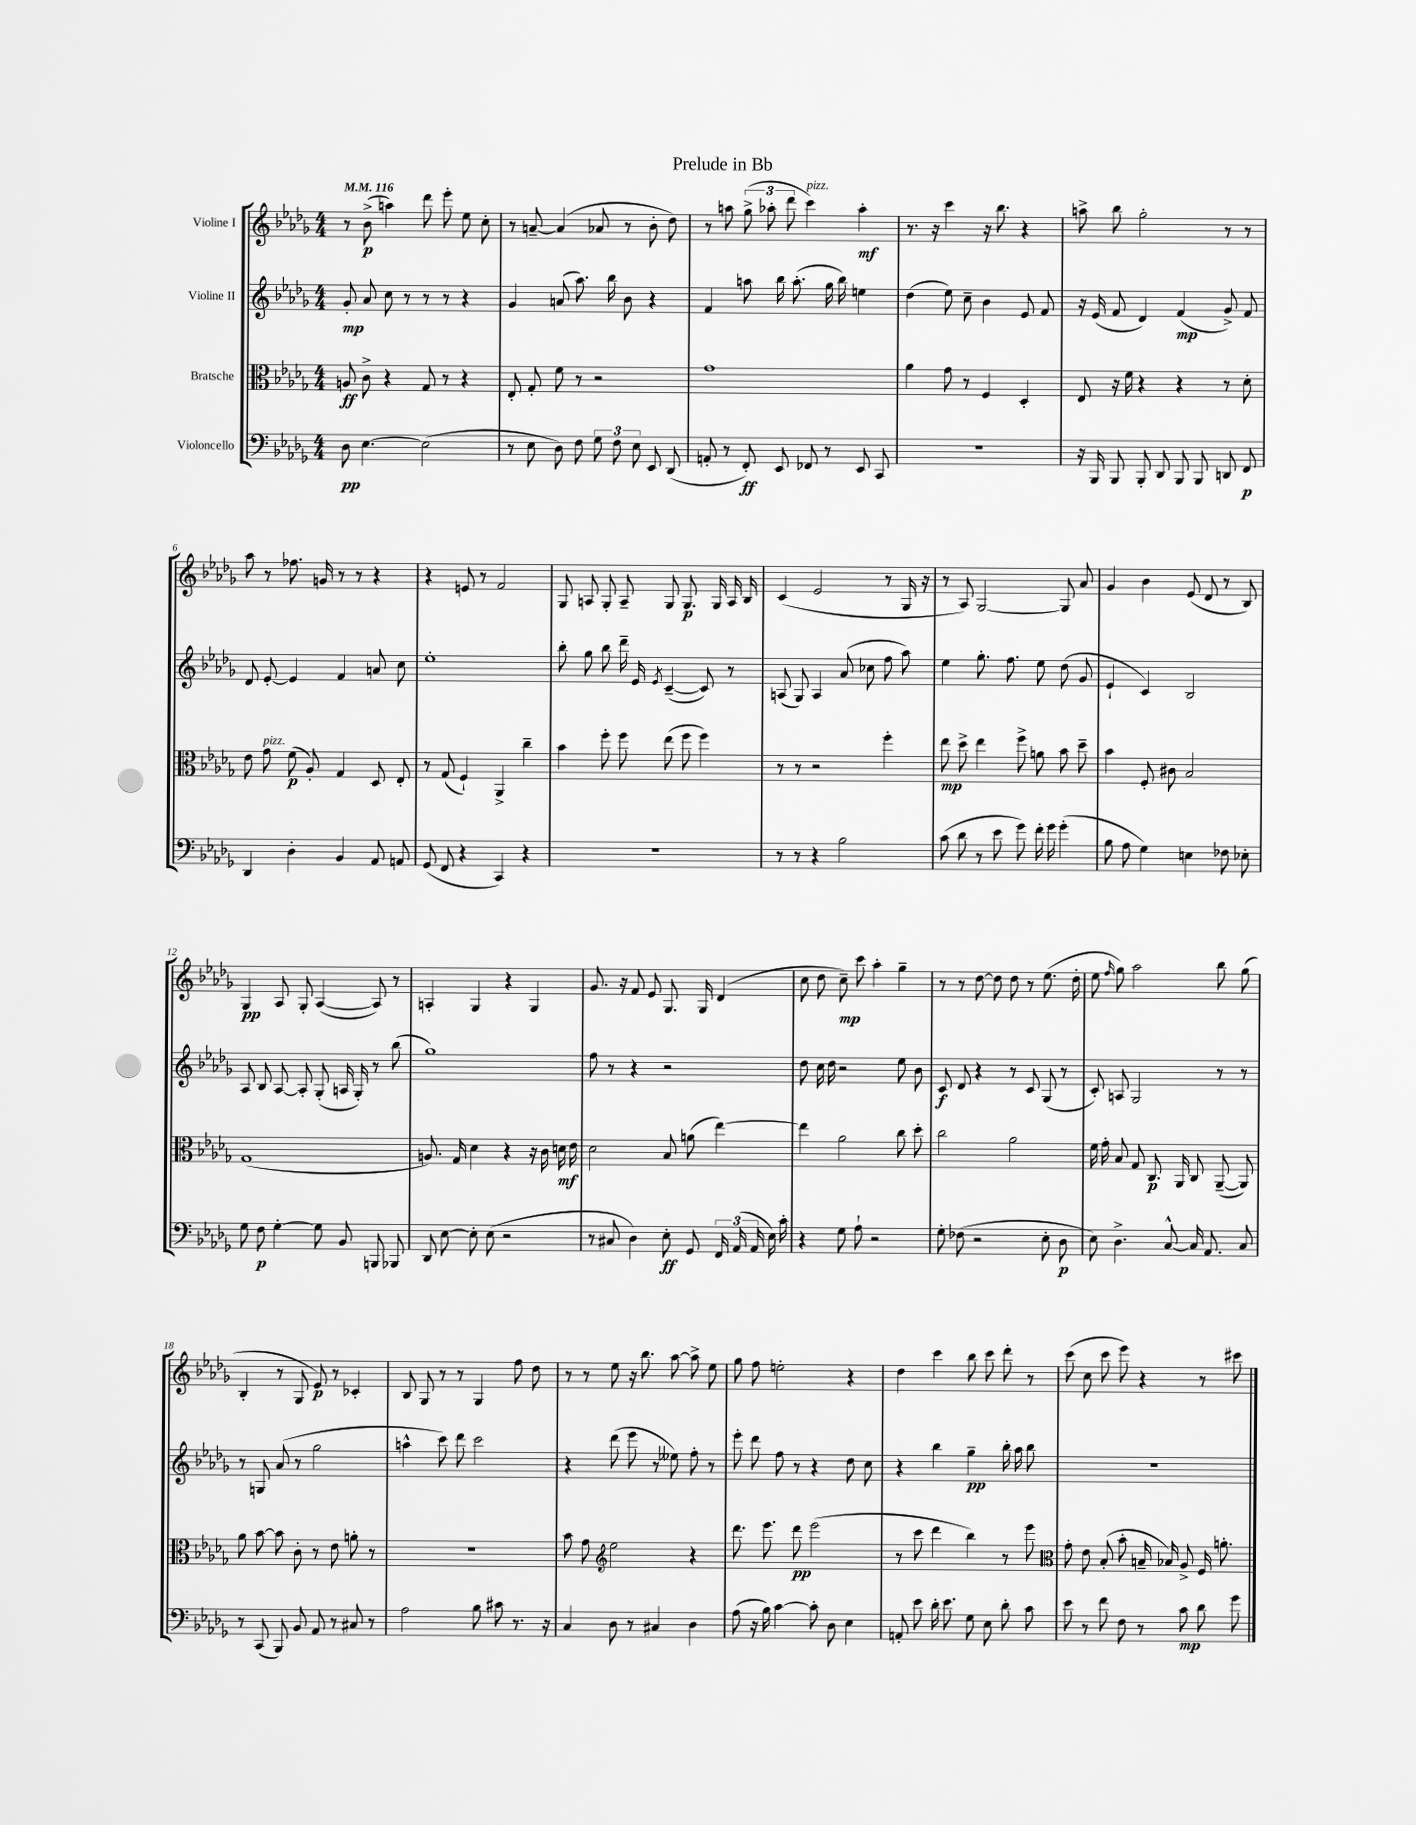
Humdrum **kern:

**kern	**kern	**kern	**kern
*staff4	*staff3	*staff2	*staff1
*clefF4	*clefC3	*clefG2	*clefG2
*k[b-e-a-d-g-]	*k[b-e-a-d-g-]	*k[b-e-a-d-g-]	*k[b-e-a-d-g-]
*M4/4	*M4/4	*M4/4	*M4/4
*MM116	*MM116	*MM116	*MM116
8D-\	8A/	8g-'/	8r
[4.E-\	8c^\	8a-/	(8b-^\
.	4r	8cc\	4aa\)
.	.	8r	.
(2E-\]	8G-/	8r	8ddd-\
.	8r	8r	8eee-'\
.	4r	4r	8ee-\
.	.	.	8cc'\
=	=	=	=
8r	8E-'/	4g-/	8r
8E-\	8G-'/	.	[8a~/
8D-\)	8f\	(8a/	(4a/]
8F\	8r	8.aa-\)	.
12G-\	2r	.	8a-/
.	.	16bb-\	.
12F\	.	.	.
.	.	8b-\	8r
12E-\	.	.	.
8EE-/	.	4r	8b-'\
(8DD-/	.	.	8dd-\)
=	=	=	=
8AA'/	1g-	4f/	8r
8r	.	.	8aa\
8FF'/)	.	8aa\	(12gg-^\
.	.	.	12aa-'\
8EE-/	.	16bb-\	.
.	.	.	12ddd-\
.	.	(8.aa'\	.
8FF-/	.	.	4ccc\)
8r	.	16gg-\	.
.	.	16bb-\)	.
8EE-/	.	4ee\	4aa-'\
8CC/	.	.	.
=	=	=	=
1r	4a-\	(4dd-\	8.r
.	.	.	16r
.	8g-\	8ee-\)	4ccc\
.	8r	8cc~\	.
.	4F/	4b-\	16r
.	.	.	8.bb-\
.	4D-'/	8e-/	4r
.	.	8f/	.
=	=	=	=
16r	8E-/	16r	8aa^\
16BBB-/	.	(16e-/	.
8BBB-/	16r	8f/	8bb-\
.	16f\	.	.
8BBB-'/	4r	4d-/)	2gg-'\
8DD-/	.	.	.
8BBB-/	4r	(4f/	.
8BBB-/	.	.	.
8DD/	8r	8g-^/)	8r
8FF/	8d-'\	8f/	8r
=	=	=	=
4DD-/	8e-\	8d-/	8aa-\
.	8g-\	[8e-'/	8r
4D-'\	(8f\	4e-/]	8.ff-\
.	8A-'/)	.	.
.	.	.	16g/
4BB-/	4G-/	4f/	8r
.	.	.	8r
8AA-/	8D-/	8a/	4r
8AA/	8E-'/	8cc\	.
=	=	=	=
(8GG-/	8r	1ee-'	4r
8FF/	(8G-/	.	.
4r	4F`/)	.	8e/
.	.	.	8r
4CC/)	4AA-^/	.	2f/
4r	4cc~\	.	.
=	=	=	=
1r	4b-\	8bb-'\	8G-/
.	.	8gg-\	8A/
.	8ff'\	8bb-\	8G-'/
.	8ff\	16ddd-~\	8A~/
.	.	16e-/	.
.	.	8qe-/	.
.	(8ee-\	([4c~/	8G-/
.	8ff\	.	8.G-/
.	4ff\)	8c/])	.
.	.	.	16G-/
.	.	8r	16A/
.	.	.	16B-/
=	=	=	=
8r	8r	(8A/	(4c/
8r	8r	8G-/)	.
4r	2r	4A/	2e-/
2B-\	.	(8a-/	.
.	.	8cc-\	.
.	4ff'\	8ff\	8r
.	.	8aa-\)	16G-/
.	.	.	16r
=	=	=	=
(8c\	8ee-\	4ee-\	8r
8d-\	8dd-^\	.	8A-/)
8r	4ee-\	8.gg-'\	[2G-/
8e-\	.	.	.
.	.	8.ff\	.
8g-\)	8ff^\	.	.
16f'\	8a\	8ee-\	.
16g-\	.	.	.
(4g-'\	8b-\	(8dd-\	8G-/]
.	8dd-~\	8g-/	8a-/
=	=	=	=
8B-\	4b-\	4e-`/	4g-/
8A-\	.	.	.
4G-\)	8F'/	4c/)	4b-\
.	8c#\	.	.
4E\	2B-/	2B-/	(8e-/
.	.	.	8d-/
8F-\	.	.	8r
8E-'\	.	.	8B-/)
=	=	=	=
8G-\	(1G-	8A-/	4G-/
8F\	.	8B-/	.
[4G-'\	.	[8A-/	8A-/
.	.	8A-'/]	8G-'/
8G-\]	.	(8G-'/	([4A-/
8BB-/	.	16A/	.
.	.	16G-'/)	.
8BBB/	.	8r	8A-/])
8BBB-/	.	(8bb-\	8r
=	=	=	=
8DD-/	8.A/)	1gg-)	4A'/
[8E-\	.	.	.
.	16G-/	.	.
8E-'\]	4d-\	.	4G-/
(8E-\	.	.	.
2r	4r	.	4r
.	16r	.	4G-/
.	16c\	.	.
.	16d\	.	.
.	16e-\	.	.
=	=	=	=
8r	2d-\	8ff\	8.g-/
8C#/	.	8r	.
.	.	.	16r
4D-\)	.	4r	8f/
.	.	.	8e-/
8E-'\	8B-/	2r	8.G-/
8GG-/	(8a\	.	.
.	.	.	16G-/
24FF/	[4ee-\)	.	(4d-/
(24AA-/	.	.	.
24AA-/	.	.	.
16E-\)	.	.	.
16c'\	.	.	.
=	=	=	=
4r	4ee-\]	8dd-\	8cc\
.	.	16cc\	8dd-\
.	.	16dd-\	.
8G-\	2a-\	2r	8cc~\)
8A-`\	.	.	8ccc\
2r	.	.	4aa-'\
.	8cc\	8ee-\	4gg-~\
.	8dd-'\	8b-\	.
=	=	=	=
8G-'\	2cc\	8c/	8r
(8F-\	.	8d-/	8r
2r	.	4r	[8dd-\
.	.	.	8dd-\]
.	2a-\	8r	8dd-\
.	.	8c/	8r
8E-'\	.	(8G-/	(8.ee-\
8D-\	.	8r	.
.	.	.	16dd-'\
=	=	=	=
8E-\)	16f\	8c'/)	8ee-\
.	16g-'\	.	.
.	.	.	16qqff/
4.D-^\	8B-/	8A/	8gg-\)
.	8G-/	2G-/	2aa-\
.	8.C/	.	.
[8C^^/	.	.	.
.	16AA-/	.	.
16C/]	8C/	.	.
8.AA-/	.	.	.
.	([8AA-~/	8r	8bb-\
8C/	8AA-/])	8r	(8gg-\
=	=	=	=
8r	8a-\	8r	4B-'/
(8CC/	[8b-\	8G/	.
8BBB-/)	8b-\]	(8a-/	8r
8BB-/	8c'\	8r	8G-/
8AA-/	8r	2gg-\	8e-/)
8r	8e-\	.	8r
8C#/	8a'\	.	4c-'/
8r	8r	.	.
=	=	=	=
2A-\	1r	4aa^^\	8B-/
.	.	.	8G-/
.	.	8ccc\)	8r
.	.	8ddd-\	8r
8B-\	.	2ccc\	4G-/
8c#\	.	.	.
8.r	.	.	8ff\
.	.	.	8dd-\
16r	.	.	.
=	=	=	=
4C/	8b-\	4r	8r
.	8g-\	.	8r
*	*clefG2	*	*
8D-\	2ee-\	(8ddd-\	8ee-\
8r	.	8eee-\	16r
.	.	.	8.bb-\
4C#/	.	8r	.
.	.	8ee--\)	[8aa-\
4D-\	4r	8ff'\	8aa-^\]
.	.	8r	8ee-\
=	=	=	=
(8A-\	8.ddd-\	8eee-'\	8gg-\
16r	.	8ddd-\	8ff\
16B-\)	8.eee-\	.	.
[4c\	.	8ff\	2ee'\
.	8ddd-\	8r	.
8c'\]	(2eee-\	4r	.
8D-\	.	.	.
4E-\	.	8dd-\	4r
.	.	8cc\	.
=	=	=	=
8AA'/	8r	4r	4dd-\
8e-\	8ccc\	.	.
16d-'\	4ddd-\	4bb-\	4ccc\
8.e-\	.	.	.
8G-\	4bb-\)	4gg-~\	8bb-\
8E-\	.	.	8ccc\
8d-'\	8r	16bb-'\	8ddd-'\
.	.	16aa-\	.
8c\	8eee-\	8bb-\	8r
=	=	=	=
*	*clefC3	*	*
8e-\	8g-'\	1r	(8ccc\
8r	8e-\	.	8cc\
8f\	(8B-'/	.	8ccc\
8F\	8b-'\	.	8eee-\)
8r	16B~/	.	4r
.	16B-/)	.	.
8c\	8A-^/	.	.
8d-\	16F/	.	8r
.	8.a'\	.	.
8g-\	.	.	8ccc#\
==	==	==	==
*-	*-	*-	*-
